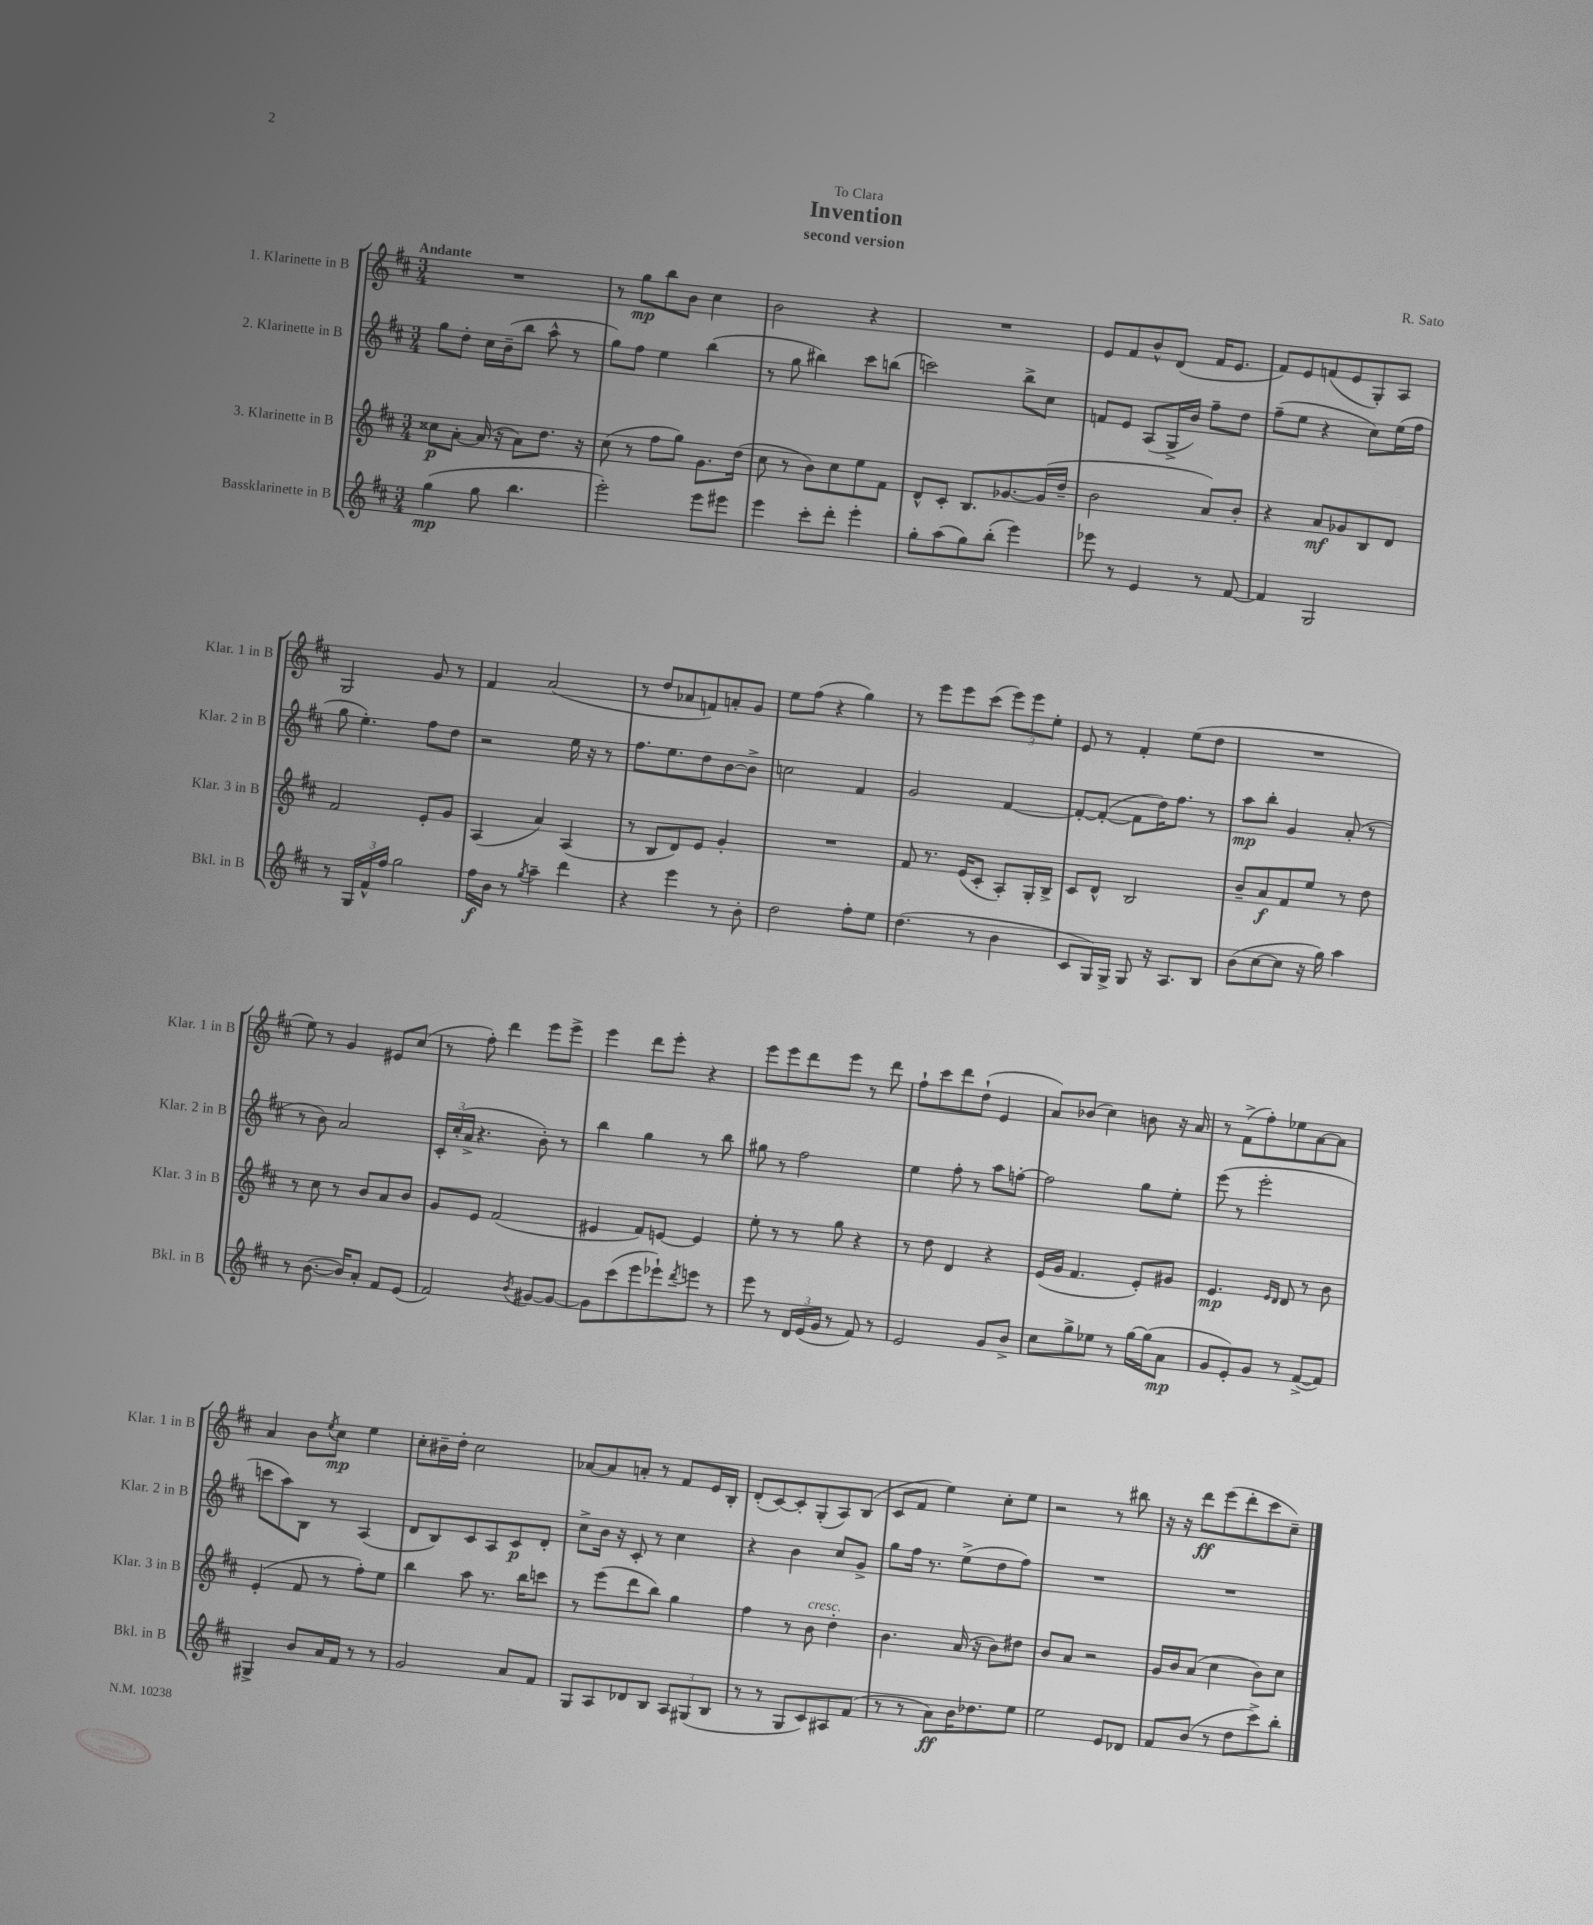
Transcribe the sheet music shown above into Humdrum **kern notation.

**kern	**kern	**kern	**kern
*staff4	*staff3	*staff2	*staff1
*clefG2	*clefG2	*clefG2	*clefG2
*k[f#c#]	*k[f#c#]	*k[f#c#]	*k[f#c#]
*M3/4	*M3/4	*M3/4	*M3/4
(4gg	8cc##	8gg	2.r
.	[8a'	8dd'	.
8gg	(16a]	16cc#	.
.	16r	(16b~	.
4.bb	8a)	8bb	.
.	8.dd	8aa^^	.
.	.	8r	.
.	16r	.	.
=	=	=	=
2eee')	(8cc#	8gg)	8r
.	8r	8ff#	8gg
.	8ff#	4ee	8bb
.	8gg)	.	8b
8eee	8.g	(4bb	4cc#
8eee#	.	.	.
.	(16dd	.	.
=	=	=	=
4eee	8cc#	8r	2b
.	8r	8gg	.
8ccc#'	8b)	4bb#)	.
8ddd'	8cc#	.	.
4eee'	8ee	8ccc#	4r
.	8f#	(8bb	.
=	=	=	=
8gg'	8d^^	2ccc)	2.r
(8aa	8c#'	.	.
8gg)	8.B	.	.
(8bb'	.	.	.
.	[8.g-	.	.
4eee)	.	8bb^	.
.	(16g-]	8cc#	.
.	16dd~	.	.
=	=	=	=
8eee-	2b	8f	8e
8r	.	8e	8f#
4e	.	(8A	8b^^
.	.	16G^	(8d
.	.	16b)	.
8r	8a)	8ff#~	16f#
.	.	.	8.e
[8f#	8b'	8dd	.
=	=	=	=
4f#]	4r	(8ff#~	8f#)
.	.	8ee	8e
2G	8a	4r	(8f
.	8g-	.	8e
.	8B	8cc#)	8G')
.	8d	(16ee	8A
.	.	16ff#	.
=	=	=	=
8r	2f#	8gg	2G
24G	.	4.ee')	.
24f#^^	.	.	.
24ff#	.	.	.
2gg	.	.	.
.	8e'	8ff#	8g
.	8g	8dd	8r
=	=	=	=
16ff#	(4A	2r	4f#
16b	.	.	.
8r	.	.	.
8qgg	.	.	.
4aa~	4a)	.	(2a
4ddd	(4A	16ee	.
.	.	16r	.
.	.	8r	.
=	=	=	=
4r	8r	8.ff#	8r
.	8B	.	8dd
.	.	8.ee	.
4eee	8d)	.	8a-
.	8e	8dd	8f)
8r	4g'	[8b	8a'
8b'	.	8b^]	8g
=	=	=	=
2dd	2.r	2cc	8ee
.	.	.	(8ff#
.	.	.	4r
8ff#'	.	4f#	4gg)
8ee	.	.	.
=	=	=	=
(4.dd	8f#	2g	8r
.	8.r	.	8eee
.	.	.	8eee
.	(16e	.	.
8r	8c#'	.	(8ccc#
4b	8A')	[4f#	12eee)
.	.	.	12eee
.	16G'	.	.
.	.	.	12ee'
.	16B^	.	.
=	=	=	=
8c#	8c#	8f#'_	8e
16G)	8d^^	(8f#'_	8r
16G^	.	.	.
8G	2B	8f#]	4f#'
16r	.	16dd)	.
8.A	.	8.ff#	.
.	.	.	(8ee
8B	.	8r	8dd
=	=	=	=
(8b	8b~	8aa	2.r
[8cc#	8a	8bb'	.
8cc#]	8f#	4g	.
16r	8ee	.	.
16gg)	.	.	.
4aa	8r	(8a'	.
.	8dd	8r	.
=	=	=	=
8r	8r	8r	8ee)
([8.b	8cc#	8b)	8r
.	8r	2a	4g
16b])	.	.	.
8a'	8b	.	.
8f#	8a	.	8e#
(8e	8b	.	(8cc#
=	=	=	=
2f#)	8g	24c#'	8r
.	.	(24cc#'	.
.	.	24a^	.
.	8e	4.r	8ff#')
.	(2f#	.	4ddd
8qb	.	.	.
[8g#	.	8b')	8eee
8g#_	.	8r	8eee^
=	=	=	=
8g#]	4e#	4bb	4eee
(8ccc#	.	.	.
8eee	8f#)	4gg	8ddd
8eee-`)	[8e	.	8eee'
8qddd	.	.	.
8eee	4e]	8r	4r
8r	.	8bb	.
=	=	=	=
8eee	8ee'	8gg#	8eee
8r	8r	8r	8eee
24d	8r	2ff#	8ddd
(24e	.	.	.
24g	.	.	.
8r	8gg	.	8eee
8f#)	4r	.	8r
8r	.	.	8ddd
=	=	=	=
2e	8r	4ee	8ff#`
.	8dd	.	8ccc#
.	4d	8ff#'	8ddd
.	.	8r	(8dd`
8g	4r	8aa	4e
8b^	.	[8ff'	.
=	=	=	=
8cc#	(16e	2ff]	8a)
.	16g	.	.
8gg^	4.f#	.	(8b-
8ee-	.	.	4cc#)
8r	.	.	.
[16gg	8e')	8gg	8b
(16gg]	.	.	.
8a	8g#	8ee'	16r
.	.	.	16a
=	=	=	=
8g	4.e	(8eee	8r
8e')	.	8r	(8f#^
8g	.	2eee'	8ff#')
.	16qqe	.	.
.	16qqd	.	.
8r	8d	.	8ee-
([8f#^	8r	.	[8a
8f#])	8b	.	8a]
=	=	=	=
4G#^	(4e'	8ccc	4a
.	.	8aa)	.
8b	8f#	8B	8b
.	.	.	8qee
16a	8r	8r	8cc#
16f#	.	.	.
8r	8ff#')	(4A	4ee
8r	8ee	.	.
=	=	=	=
2g	4bb	8d	8cc#'
.	.	8B)	16b#~
.	.	.	16dd'
.	8aa	8c#	2cc#
.	8.r	8A	.
8a	.	8c#	.
.	16bb	.	.
8f#	8ccc	8d'	.
=	=	=	=
8G	8r	8cc#^	[8a-
8A	(8eee	16b	8a-]
.	.	16r	.
8d-	8ddd	8c#'	8a'
8B	8bb)	8r	8r
12A	4gg	4cc#	8f#
(12G#	.	.	.
.	.	.	16e
12B	.	.	.
.	.	.	16B'
=	=	=	=
8r	4ff#	4r	(8d'
8r	.	.	[8c#)
8G	8r	4b	8c#']
8c#)	8b	.	(8G'
8A#	4dd'	8cc#	8A)
(8f#	.	8g^	(8B
=	=	=	=
8r	4.b	8gg	8c#
8r	.	16ff#	8f#
.	.	8.r	.
8a)	.	.	4ee)
16b	(16a	(8ee^	.
8.dd-	16r	.	.
.	8b)	8dd	8cc#'
8ee	8dd#	8ff#)	8ee
=	=	=	=
2ee	8b	2.r	2r
.	8a	.	.
.	2r	.	.
8e	.	.	8r
8d-	.	.	8bb#
=	=	=	=
8f#	16g	2.r	16r
.	16b	.	16r
(8b	(8a	.	8ddd
8r	4cc#	.	(8eee
8dd	.	.	8ddd'
8ccc#^)	8b)	.	8ccc#
8bb'	8cc#	.	8cc#~)
==	==	==	==
*-	*-	*-	*-
